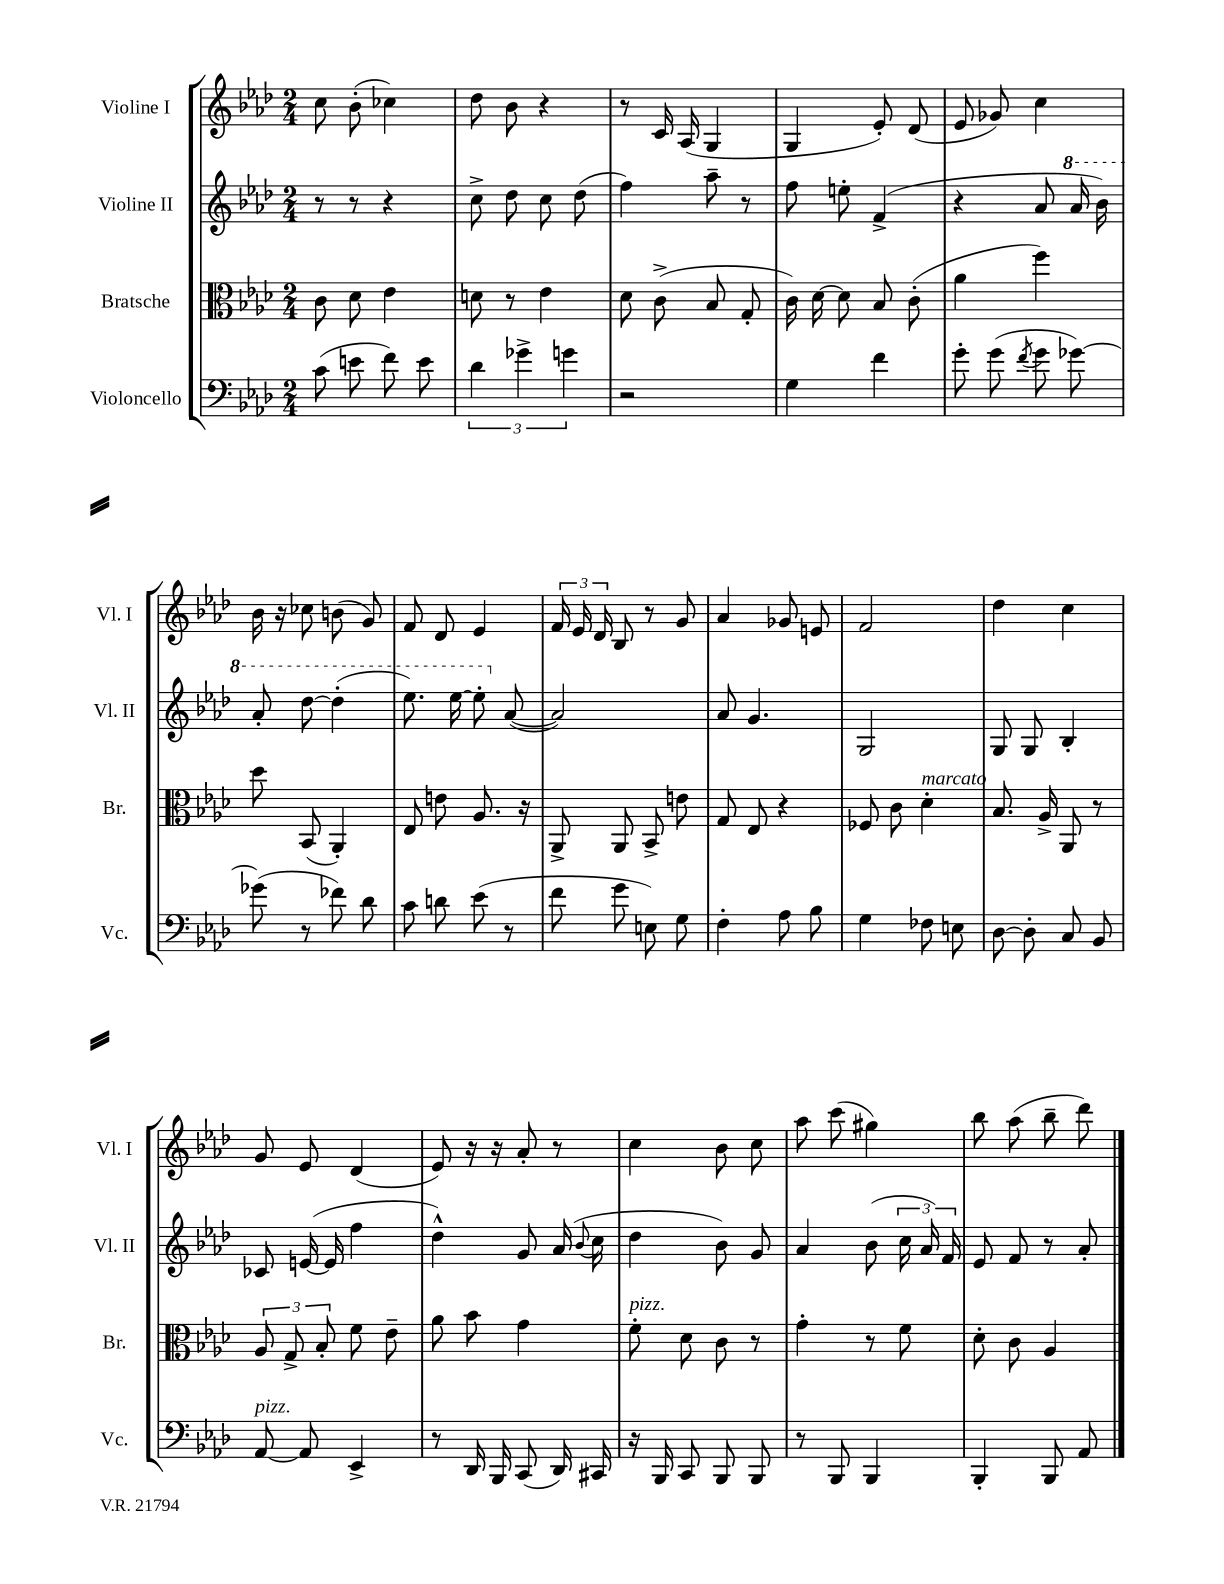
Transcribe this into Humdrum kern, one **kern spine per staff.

**kern	**kern	**kern	**kern
*staff4	*staff3	*staff2	*staff1
*clefF4	*clefC3	*clefG2	*clefG2
*k[b-e-a-d-]	*k[b-e-a-d-]	*k[b-e-a-d-]	*k[b-e-a-d-]
*M2/4	*M2/4	*M2/4	*M2/4
(8c	8c	8r	8cc
8e	8d-	8r	(8b-'
8f)	4e-	4r	4cc-)
8e	.	.	.
=	=	=	=
6d-	8d	8cc^	8dd-
.	8r	8dd-	8b-
6g-^	.	.	.
.	4e-	8cc	4r
6g	.	.	.
.	.	(8dd-	.
=	=	=	=
2r	8d-	4ff)	8r
.	(8c^	.	16c
.	.	.	(16A-
.	8B-	8aa-~	4G
.	8G'	8r	.
=	=	=	=
4G	16c)	8ff	4G
.	[16d-	.	.
.	8d-]	8ee'	.
4f	8B-	(4f^	8e-')
.	(8c'	.	(8d-
=	=	=	=
8g'	4a-	4r	8e-
(8g	.	.	8g-)
8qf	.	.	.
8g	4ff)	8a-	4cc
[8g-)	.	16aa-	.
.	.	16bb-)	.
=	=	=	=
(8g-]	8dd-	8aa-'	16b-
.	.	.	16r
8r	(8BB-	[8ddd-	8cc-
8f-)	4AA-')	(4ddd-']	(8b
8d-	.	.	8g)
=	=	=	=
8c	8E-	8.eee-)	8f
8d	8e	.	8d-
.	.	[16eee-	.
(8e-	8.A-	8eee-']	4e-
8r	.	([8a-	.
.	16r	.	.
=	=	=	=
8f	8AA-^	2a-])	24f
.	.	.	24e-
.	.	.	24d-
8g	8AA-	.	8B-
8E)	8BB-^	.	8r
8G	8e	.	8g
=	=	=	=
4F'	8G	8a-	4a-
.	8E-	4.g	.
8A-	4r	.	8g-
8B-	.	.	8e
=	=	=	=
4G	8F-	2G	2f
.	8c	.	.
8F-	4d-'	.	.
8E	.	.	.
=	=	=	=
[8D-	8.B-	8G	4dd-
8D-']	.	8G	.
.	16A-^	.	.
8C	8AA-	4B-'	4cc
8BB-	8r	.	.
=	=	=	=
[8AA-	12A-	8c-	8g
.	12G^	.	.
8AA-]	.	([16e	8e-
.	12B-'	.	.
.	.	16e]	.
4EE-^	8f	4ff	(4d-
.	8e-~	.	.
=	=	=	=
8r	8a-	4dd-^^)	8e-)
16DD-	8b-	.	16r
16BBB-	.	.	16r
(8CC	4g	8g	8a-'
16DD-)	.	(16a-	8r
.	.	8qqb-	.
16CC#	.	16cc	.
=	=	=	=
16r	8f'	4dd-	4cc
16BBB-	.	.	.
8CC	8d-	.	.
8BBB-	8c	8b-)	8b-
8BBB-	8r	8g	8cc
=	=	=	=
8r	4g'	4a-	8aa-
8BBB-	.	.	(8ccc
4BBB-	8r	(8b-	4gg#)
.	8f	24cc	.
.	.	24a-)	.
.	.	24f	.
=	=	=	=
4BBB-'	8d-'	8e-	8bb-
.	8c	8f	(8aa-
8BBB-	4A-	8r	8bb-~
8AA-	.	8a-'	8ddd-)
==	==	==	==
*-	*-	*-	*-
